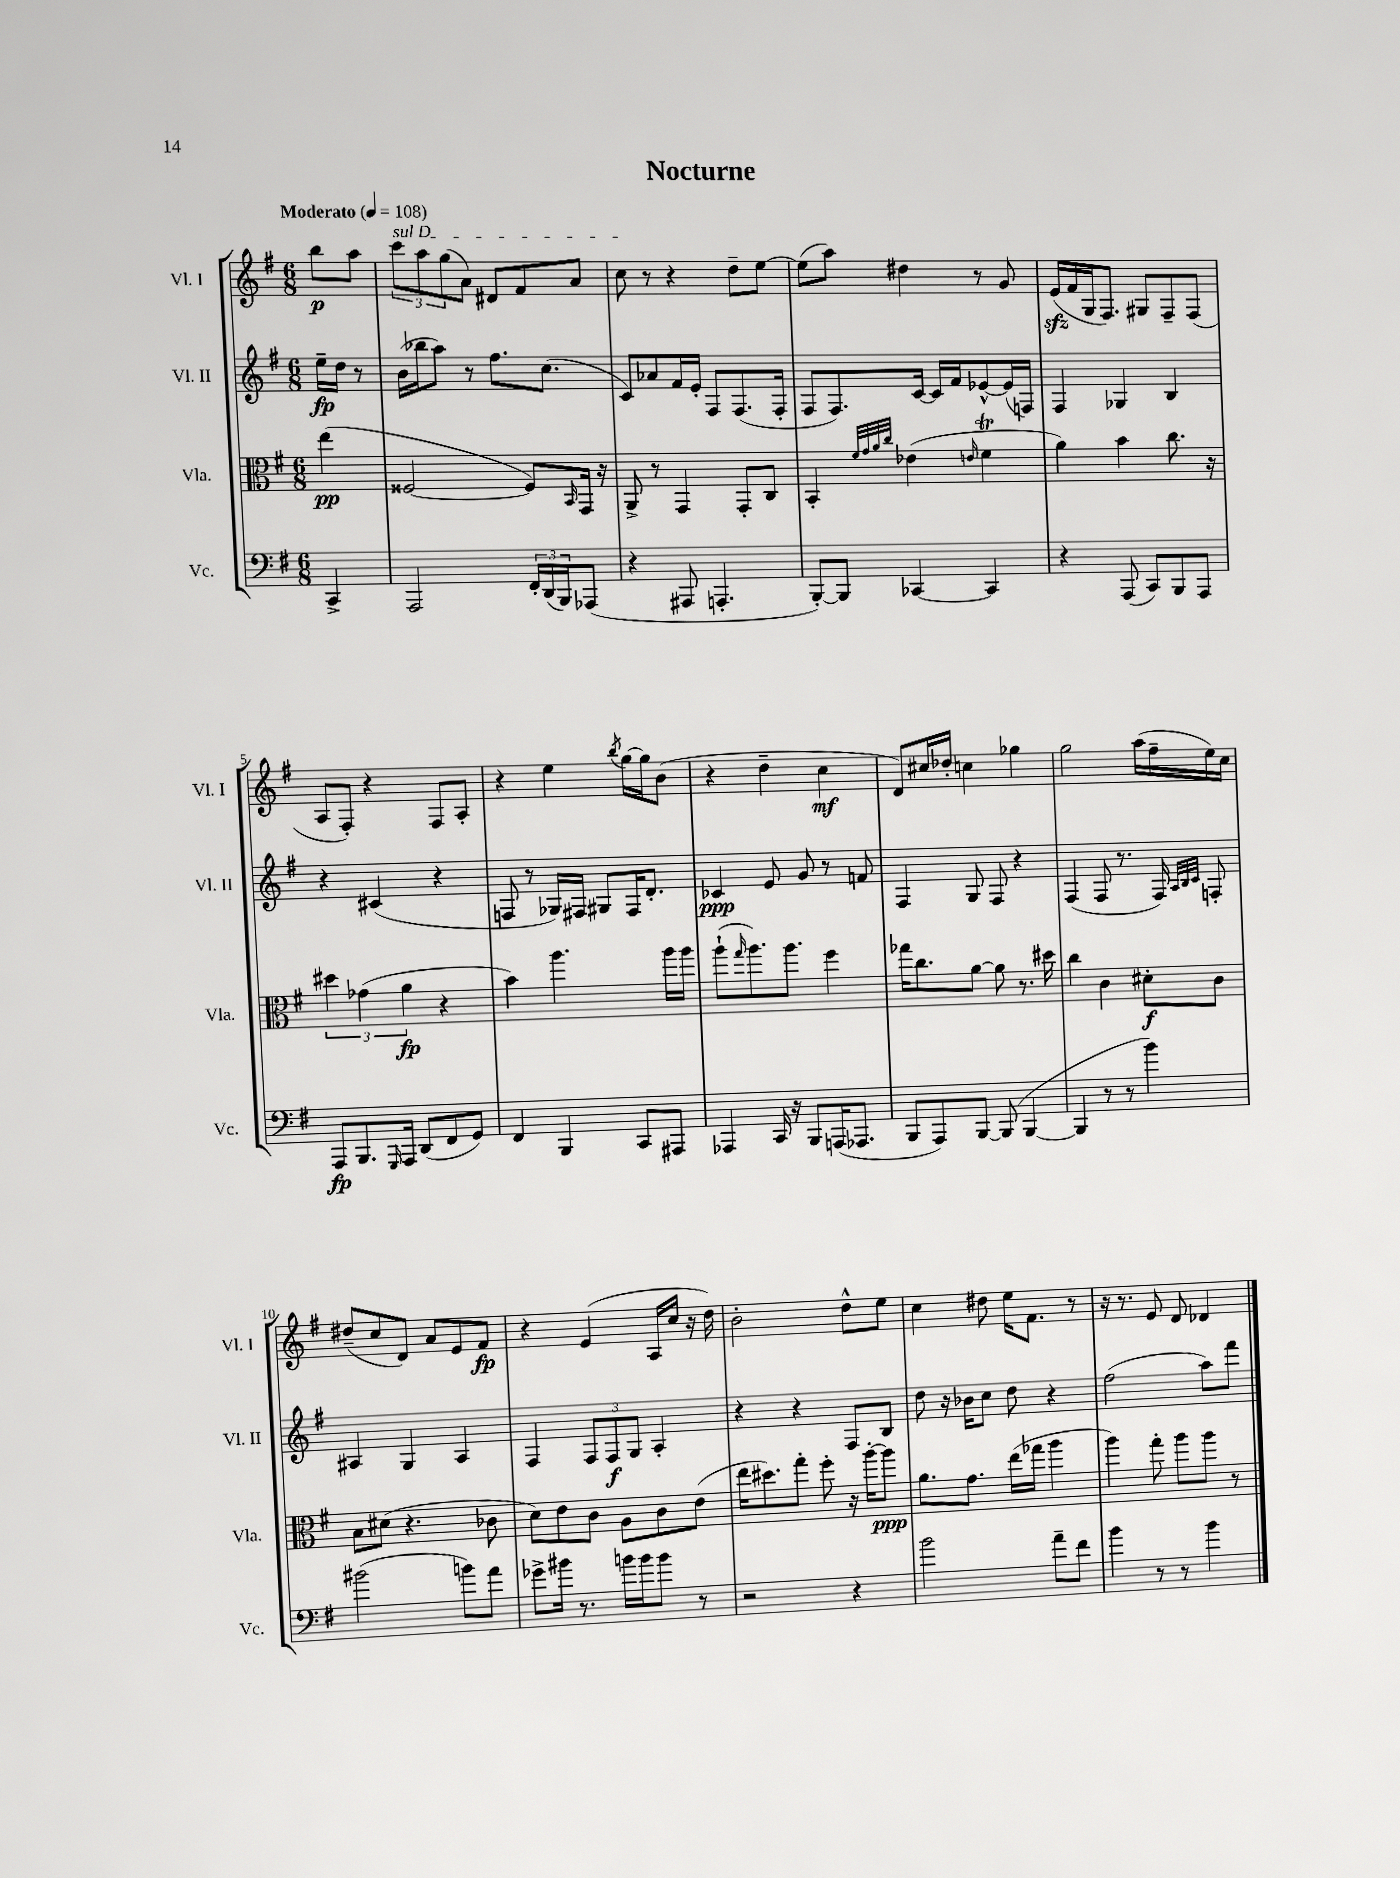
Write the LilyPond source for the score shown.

\header { title = "Nocturne" }
<<
\new StaffGroup <<
\new Staff = "s0" \with { instrumentName = "Vl. I" shortInstrumentName = "Vl. I" } {
    \clef treble \key g \major \numericTimeSignature \time 6/8 \partial 4 \tempo "Moderato" 4 = 108
    b''8\p a''8 |
    \tuplet 3/2 { \once \override TextSpanner.bound-details.left.text = \markup { \italic "sul D" } c'''8\startTextSpan a''8 g''8( } a'8) dis'8 fis'8 a'8 |
    c''8\stopTextSpan r8 r4 d''8-- e''8~ |
    e''8( a''8) dis''4 r8 g'8 |
    e'16\sfz( fis'16 g16 fis8.) gis8 fis8-- fis8( |
    a8 fis8-.) r4 fis8 a8-. |
    r4 e''4 \acciaccatura { b''8 } g''16~ g''16 b'8( |
    r4 d''4-- c''4\mf |
    d'8) cis''16 des''16-. c''4 ges''4 |
    g''2 a''16( fis''16-- e''16) c''16 |
    dis''8--( c''8 d'8) a'8 e'8 fis'8\fp |
    r4 e'4( a16 c''16 r16 d''16) |
    b'2-. d''8-^ e''8 |
    c''4 dis''8 e''16 fis'8. r8 |
    r16 r8. e'8 d'8 des'4 \bar "|." |
}
\new Staff = "s1" \with { instrumentName = "Vl. II" shortInstrumentName = "Vl. II" } {
    \clef treble \key g \major \numericTimeSignature \time 6/8 \partial 4
    e''16--\fp d''16 r8 |
    b'16( bes''16 a''8) r8 fis''8. c''8.( |
    c'8) aes'8 fis'16 e'16-. fis8 fis8.( fis16-. |
    fis8 fis8.) c'16~ c'16 fis'16 ees'8~-^ ees'16( f16) |
    fis4 ges4 b4 |
    r4 cis'4( r4 |
    f8 r8 ges16) fis16 gis8 fis16 d'8.-. |
    ces'4\ppp e'8 g'8 r8 f'8 |
    fis4 g8 fis8 r4 |
    fis4( fis8 r8. fis16) \grace { a32 b32 c'32 } f8-. |
    ais4 g4 ais4 |
    fis4 \tuplet 3/2 { fis8 fis8\f g8 } a4-. |
    r4 r4 fis8 b8 |
    d''8 r16 bes'16 c''8 d''8 r4 |
    fis''2( a''8) fis'''8 \bar "|." |
}
\new Staff = "s2" \with { instrumentName = "Vla." shortInstrumentName = "Vla." } {
    \clef alto \key g \major \numericTimeSignature \time 6/8 \partial 4
    e''4\pp( |
    fisis2~ fisis8) \grace { b,16 } g,16 r16 |
    a,8-> r8 g,4 g,8-. c8 |
    b,4-. \grace { fis'32 g'32 a'32 c''32 } ees'4( \grace { e'16 } fis'4\trill |
    a'4) b'4 c''8. r16 |
    \tuplet 3/2 { dis''4 ges'4( a'4\fp } r4 |
    b'4) a''4. a''16 a''16 |
    a''8-!( \grace { g''16 } a''8.) a''8. fis''4 |
    ges''16 c''8. a'8~ a'8 r8. dis''16 |
    c''4 c'4 dis'8-.\f c'8 |
    b8 dis'8( r4. ces'8 |
    d'8) e'8 c'8 a8 c'8 e'8( |
    e''16 dis''8.) g''8-. fis''8-. r16 a''16~-. a''8\ppp |
    a'8. g'8. e''16( ges''16 a''4 |
    a''4) g''8-. a''8 a''8 r8 \bar "|." |
}
\new Staff = "s3" \with { instrumentName = "Vc." shortInstrumentName = "Vc." } {
    \clef bass \key g \major \numericTimeSignature \time 6/8 \partial 4
    c,4-> |
    a,,2 \tuplet 3/2 { fis,16-. d,16( b,,16) } aes,,8( |
    r4 ais,,8 a,,4.-. |
    b,,8~-.) b,,8 ces,4~ ces,4 |
    r4 a,,8( c,8) b,,8 a,,8 |
    a,,8\fp b,,8. \grace { g,,16 } a,,16 d,8( fis,8 g,8) |
    fis,4 b,,4 c,8 ais,,8 |
    aes,,4 c,16 r16 b,,8 a,,16( aes,,8. |
    b,,8 a,,8) b,,8~ b,,8( b,,4~ |
    b,,4 r8 r8 b'4) |
    bis'2( b'8) a'8 |
    ges'8-> bis'16 r8. b'16 b'16 b'8 r8 |
    r2 r4 |
    b'2 a'8-- fis'8 |
    b'4 r8 r8 b'4 \bar "|." |
}
>>
>>
